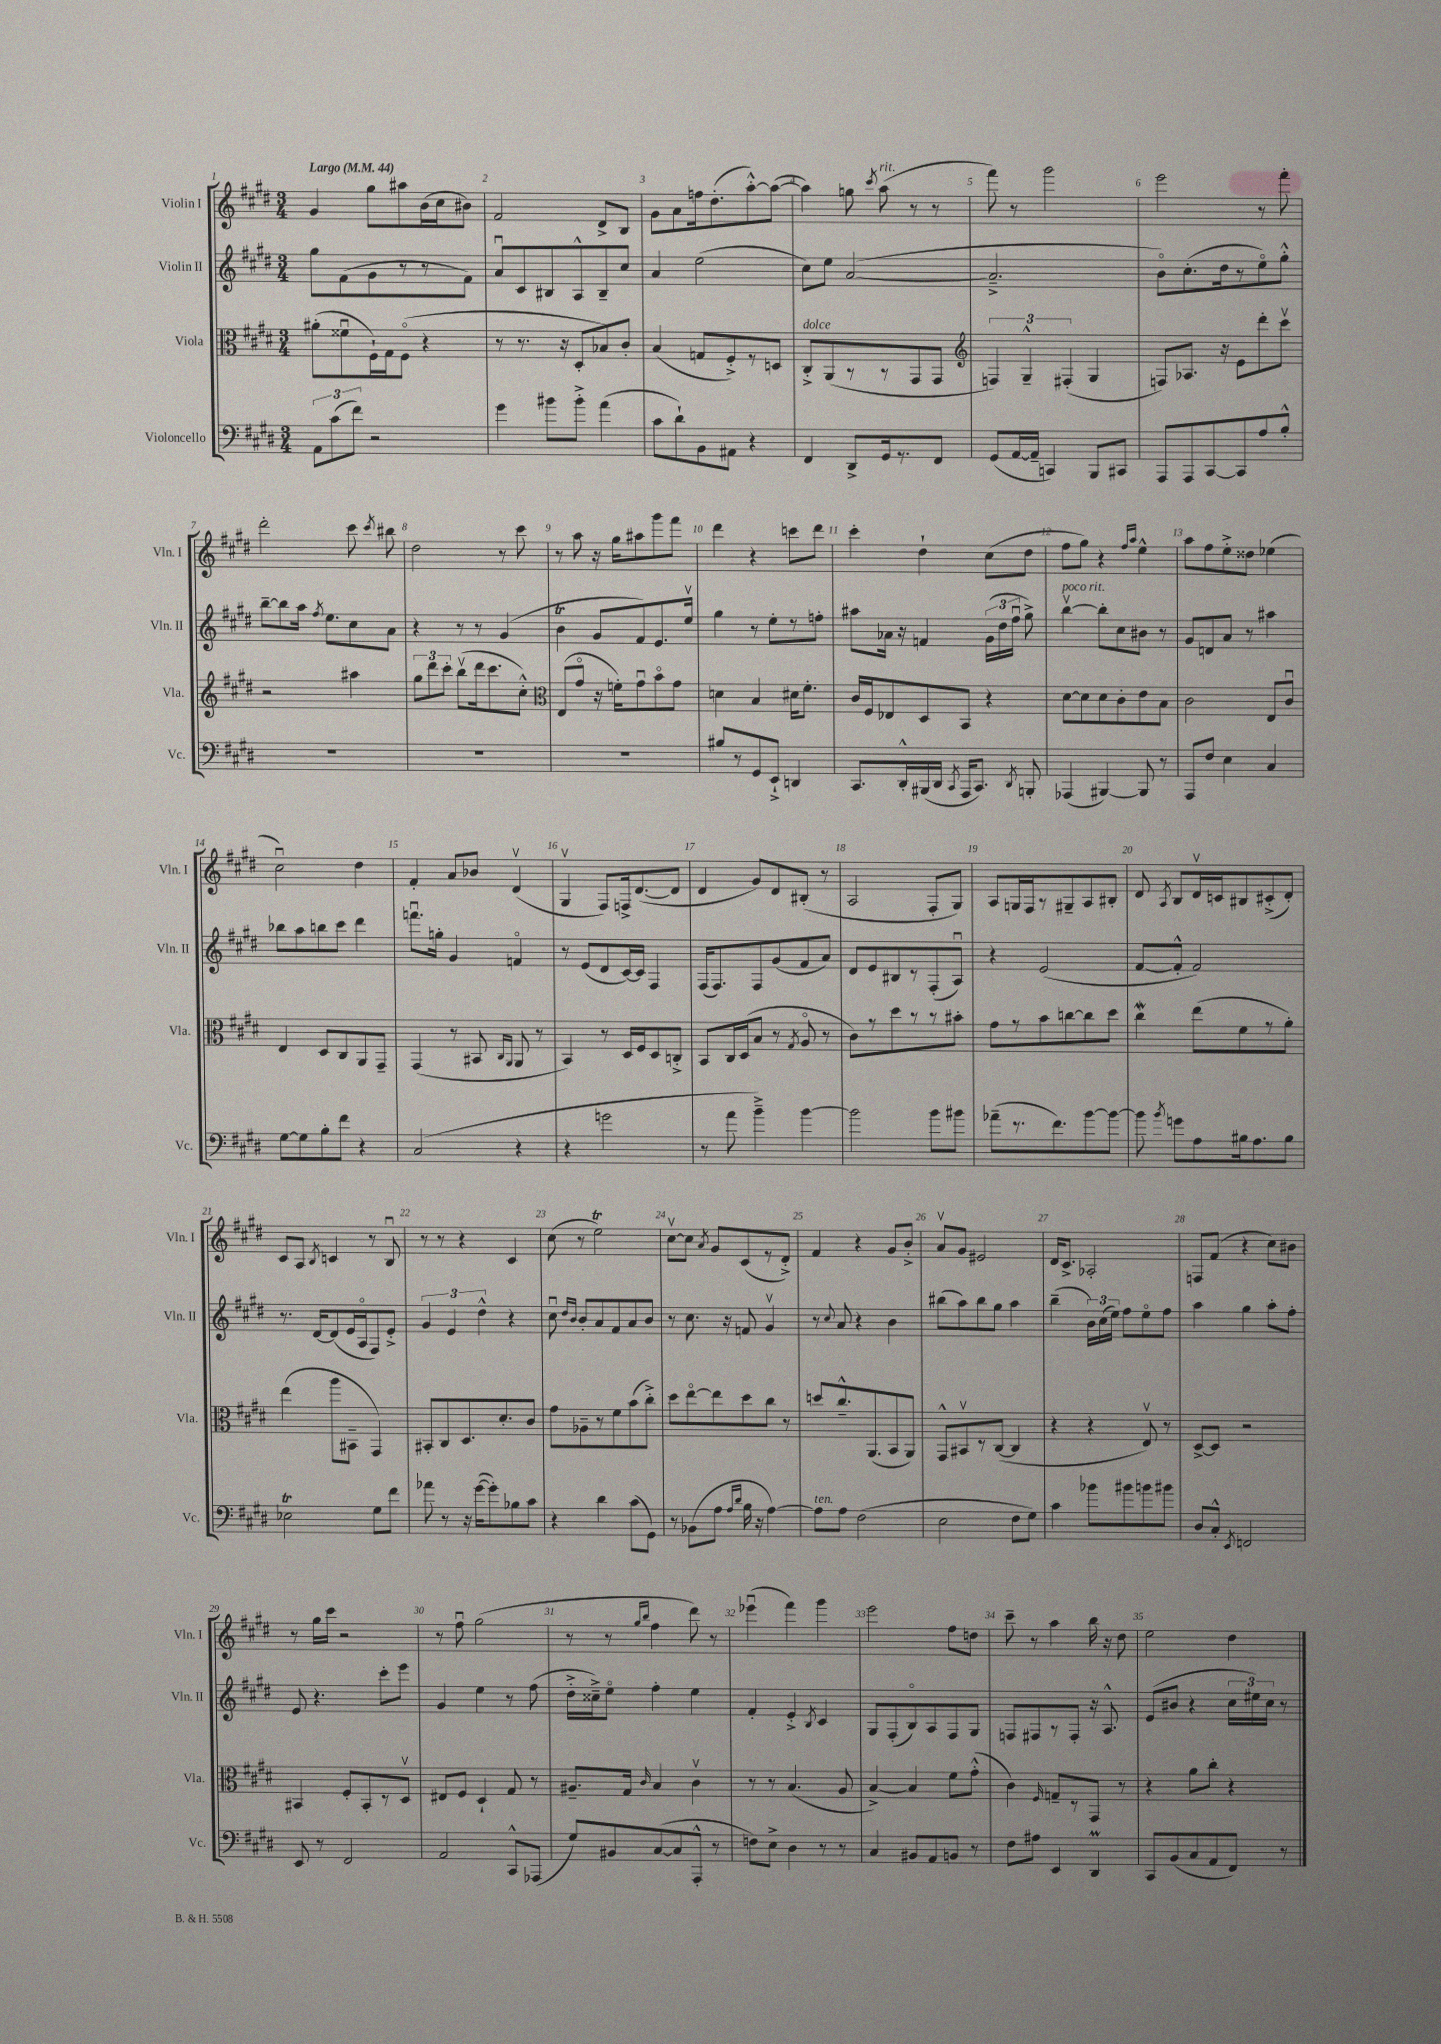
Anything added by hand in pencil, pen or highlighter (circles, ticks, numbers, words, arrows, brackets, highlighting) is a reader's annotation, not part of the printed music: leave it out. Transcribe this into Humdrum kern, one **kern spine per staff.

**kern	**kern	**kern	**kern
*part4	*part3	*part2	*part1
*staff4	*staff3	*staff2	*staff1
*I"Violoncello	*I"Viola	*I"Violin II	*I"Violin I
*I'Vc.	*I'Vla.	*I'Vln. II	*I'Vln. I
*clefF4	*clefC3	*clefG2	*clefG2
*k[f#c#g#d#]	*k[f#c#g#d#]	*k[f#c#g#d#]	*k[f#c#g#d#]
*M3/4	*M3/4	*M3/4	*M3/4
*MM44	*MM44	*MM44	*MM44
=1	=1	=1	=1
!	!	!	!LO:TX:a:B:t=Largo
12AA\L	(8a#X'\L	8gg#\L	4g#/
(12c#\	.	.	.
.	8f##Xu\	(8f#\	.
12f#\J)	.	.	.
2r	16F#`\L)	8g#\	8gg#\L
.	16G#\J	.	.
.	(8F#\J	8r	8aa#X\
.	4r	8r	(16b\L
.	.	.	16cc#\J
.	.	8f#\J)	8b#X\J)
=2	=2	=2	=2
4g#\	8r	8au/L	2f#/
.	8.r	8c#/	.
8b#X\L	.	8B#X/	.
.	16r	.	.
8b#'^\J	8D#'/L	8A^^/	.
(4a\	8B-X/)	8B#~/	8d#^/L
.	8c#'/J	8cc#/J	8B/J
=3	=3	=3	=3
8c#\L	(4B/	4a/	8g#\L
8d#`\)	.	.	8a\
8BB\	8Gn/L	(2ee\	16ffn\k
.	.	.	(8.dd#'\
8AA#X\J	8F#'^/)	.	.
4r	8r	.	[8aa'^^\)
.	8Dn/J	.	(8aa\J_
=4	=4	=4	=4
!	!LO:TX:a:i:t=dolce	!	!
4FF#/	8C#'^/L	8cc#\L)	4aa\])
.	(8AA/	8ee\J	.
8DD#^/L	8r	([2a/	8ggn\
.	.	.	8qccc#/
!	!	!	!LO:TX:a:i:t=rit.
16GG#/k	8r	.	(8aa\
8.r	.	.	.
.	8GG#/	.	8r
8FF#/J	8GG#/J	.	8r
=5	=5	=5	=5
*	*clefG2	*	*
(8GG#/L	6Fn/)	2.a~^/]	8fff#\)
[16AA/L	.	.	8r
.	6G#~^^/	.	.
16AA~/JJ]	.	.	.
4CCn/)	.	.	2ggg#\
.	(6F#X'/	.	.
8BBB/L	4G#/	.	.
8CC#X/J	.	.	.
=6	=6	=6	=6
8AAA/L	8Fn/L)	8b\L)	2eee\
8AAA/	8.A-X/J	(8.cc#'\	.
[8CC#/	.	.	.
.	16r	16dd#\k	.
8CC#/]	8e\L	8r	.
8A/	8ddd#'\	8ee\)	8r
8B'^^/J	8ccc#v\J	8gg#'^^\J	8fff#'\
!!LO:LB:g=z
=7	=7	=7	=7
2.r	2r	[8bb~\L	2ddd#'\
.	.	8bb\]	.
.	.	16aa\Jk	.
.	.	8qff#/	.
.	.	8.ee\L	.
.	4aa#X\	8cc#\	8ccc#\
.	.	.	8qccc#/
.	.	8a\J	8bb#X\
=8	=8	=8	=8
2.r	12gg#\L	4r	2dd#\
.	12ddd#\	.	.
.	12ccc#'\J	.	.
.	(8bbv\L	8r	.
.	16ddd#\k	8r	.
.	8.ccc#\	.	.
.	.	(4g#/	8r
.	8cc#'^^\J)	.	8ccc#\
=9	=9	=9	=9
*	*clefC3	*	*
2.r	(8E/L	4bT\	8r
.	8g#/J	.	8aa\
.	16r	8g#/L	16r
.	16fn'\KL)	.	16gg#\KL
.	8g#u\	8f#/)	8aa#X\
.	8b\	8.e/	8ggg#\
.	8g#\J	.	8fff#\J
.	.	16eev/Jk	.
=10	=10	=10	=10
8B#X/L	4dn\	4gg#\	4ddd#\
8r	.	.	.
8GG#/	4B/	8r	4r
8EE`^/J	.	8ee'\L	.
4DDn/	16d#X\KL	8r	8cccn\L
.	8.f#'\J	.	.
.	.	8ffn'\J	8ddd#\J
=11	=11	=11	=11
8.CC#/L	16c#/LL	8aa#X\L	4ccc#'\
.	16F#/J	.	.
.	8E-X/	16a-X\Jk	.
16DD#'^^/L	.	16r	.
(16BBB#X/	8D#/	4fn/	4dd#`\
16DD#/JJ	.	.	.
8qCC#/	.	.	.
16AAA/KL	8BB/J	.	.
8.CC#/J)	.	.	.
.	4r	(24g#\LL	(8cc#\L
.	.	24dd#\	.
.	.	24ff#u\JJ	.
8qDD#/	.	.	.
8BBBn'/	.	8gg#^\)	8dd#\J
=12	=12	=12	=12
!	!	!LO:TX:a:i:t=poco rit.	!
(4AAA-X/	[8d#\L	[4bbv\	8ff#\L
.	8d#\]	.	8gg#\J)
[4BBB#X/)	8d#\	8bb'\L]	4r
.	8c#'\	8cc#\	.
.	.	.	16qqff#/LL
.	.	.	16qqaa/JJ
8BBB#/]	8e\	8b#X\J	4ee^^\
8r	8B\J	8r	.
=13	=13	=13	=13
8AAA/L	2c#\	8g#/L	8aa\L
8F#/J	.	8dn/	8ff#\
4E\	.	8a/J	8ee'^\
.	.	8r	8dd##X\J
4C#/	8E/L	4aa#X\	(4ee-X\
.	8c#u/J	.	.
!!LO:LB:g=z
=14	=14	=14	=14
[8G#\L	4E/	8bb-X\L	2cc#u\)
8G#\]	.	8aa\	.
8B'\	8D#/L	8bbn\	.
8f#\J	8C#/	8ccc#\J	.
4r	8AA/	4ddd#\	4dd#\
.	8GG#~/J	.	.
=15	=15	=15	=15
(2C#/	(4GG#/	8.fffnu\L	4f#'/
.	.	16ggn'\Jk	.
.	8r	4g#/	8a/L
.	8BB#X/	.	8b-X/J
.	16qqC#/LL	.	.
.	16qqAA/JJ	.	.
4r	8AA/	4fn/	(4d#v/
.	8r	.	.
=16	=16	=16	=16
4r	4BB/)	8r	4G#v/
.	.	(8e/L	.
2gn\	8r	8d#/	8F#/L)
.	16D#/LL	[16c#/L)	16Fn^/k
.	16F#/J	16c#/JJ]	([8.d#/
.	8D#/	4F#/	.
.	8Cn'^/J	.	8d#/J]
=17	=17	=17	=17
8r	8BB/L	(16F#/KL	4d#/
.	.	8.F#/)	.
8a\	16C#/L	.	.
.	(16D#/J	.	.
4b~^\)	8B/J	8F#/	8g#/L)
.	8r	(8g#/	8d#/
.	8qG#/	.	.
[4b\	8A/	8f#/	(8B#X'/J
.	8r	8a/J)	8r
=18	=18	=18	=18
2b\]	8c#\L)	8d#/L	2A/
.	8r	8e/	.
.	8dd#\	8B#X/	.
.	8r	8r	.
8b\L	8r	(8F#'/	8F#'/L
8b#X\J	8b#X'\J	8Au/J)	8G#/J)
=19	=19	=19	=19
(8a-X~\L	8g#\L	4r	8A/L
8.r	8r	.	16Gn/L
.	.	.	16F#/J
.	8b\	(2e/	8r
8.f#\)	.	.	.
.	[8ccn\	.	8G#X~/
[8b\	8cc\]	.	8A/
8b\J_	8dd#\J	.	8B#X'/J
=20	=20	=20	=20
8b\]	4cc#W\	[8f#/L	8d#/
8qb/	.	.	8qA/
8gn\L	.	8f#'^^/J]	8B/L
8A\	(8ee\L	2f#/)	16d#v/L
.	.	.	16cn/J
16B#X\k	8f#\	.	8B#X/
8.A\	.	.	.
.	8r	.	(8c#X'^/
8B#\J	8a'\J)	.	8d#'/J)
!!LO:LB:g=z
=21	=21	=21	=21
2E-XT\	(4ee\	8.r	8c#/L
.	.	.	8A/J
.	.	[16d#/KL	.
.	.	.	8qB/
.	8aa\L	(8d#/]	4cn/
.	8BB#X~\J	16e/L	.
.	.	16A/J	.
8G#\L	4GG#/)	8F#/)	8r
8f#\J	.	8e'^/J	8Bu/
=22	=22	=22	=22
8a-X\	8BB#X'/L	6g#/	8r
8r	8C#/	.	8r
.	.	6e/	.
16r	8.D#/	.	4r
([16g#\KL	.	.	.
.	.	6dd#^^\	.
8g#'\])	.	.	.
.	8.d#'/	.	.
8B-X\	.	4r	4c#/
8c#\J	8c#/J	.	.
=23	=23	=23	=23
4r	8g#\L	8cc#u\	(8cc#\
.	.	16qqdd#/LL	.
.	.	16qqb/JJ	.
.	8A-X~\	8b'/L	8r
4d#\	8r	8a/	2eeT\)
.	8f#\	8f#/	.
(8c#\L	(8b\	8a/	.
8GG#\J)	8cc#'^\J)	8b/J	.
=24	=24	=24	=24
8r	8dd#\L	8r	[8cc#v\L
(8BB-X\L	[8ee\	8.cc#\	8cc#\J]
.	.	.	8qa/
8A\J	8ee\]	.	8g#/L
.	.	16r	.
16qqA/LL	.	.	.
16qqd#/JJ	.	.	.
16B\	8dd#\	8fn/	(8c#/
16r	.	.	.
[4A\)	8cc#\J	4g#v/	8r
.	8r	.	8d#'^/J)
=25	=25	=25	=25
!LO:TX:a:i:t=ten.	!	!	!
8A\L]	8ddn/L	8r	4f#/
.	.	8qqcc#/	.
8A\J	8.cc#~^^/	8a/	.
(2F#\	.	4r	4r
.	(8.AA/	.	.
.	8BB/	4b\	8g#/L
.	8AA/J)	.	8b'^/J
=26	=26	=26	=26
2E\	8GG#^^/L	(8bb#X\L	8av/L
.	8BB#Xv/	8aa\)	8g#/J
.	8r	8bb#\	2e#X/
.	([8C#/J	8gg#\J	.
8F#\L	4C#/]	4aa\	.
8G#\J)	.	.	.
=27	=27	=27	=27
4c#\	4r	(4bb~\	16d#/KL
.	.	.	8.c#^/J
8b-X\L	4r	24b\LL)	2A-X'/
.	.	(24cc#\	.
.	.	24ee\JJ)	.
8b#X\	.	8ff#\L	.
8bn\	8Ev/)	8ee\	.
8b#X\J	8r	8ff#\J	.
=28	=28	=28	=28
8D#/L	[8D#^/L	4aa\	8Fn/L
8C#'^^/J	8D#/J]	.	(8f#/J
8qEE/	.	.	.
2FFn/	2r	4gg#\	4r
.	.	8aa'\L	8cc#\L)
.	.	8ff#'\J	8b#X\J
!!LO:LB:g=z
=29	=29	=29	=29
8EE/	4BB#X/	8e/	8r
8r	.	4.r	16gg#\LL
.	.	.	16ccc#\JJ
2FF#/	8F#'/L	.	2r
.	8BB#'/	.	.
.	8r	8ccc#'\L	.
.	8D#v/J	8eee\J	.
=30	=30	=30	=30
2AA/	8E#X/L	4g#/	8r
.	8F#/J	.	8ff#u\
.	4D#`/	4ee\	(2gg#\
8CC#^^/L	8G#/	8r	.
(8AAA-X/J	8r	(8ff#\	.
=31	=31	=31	=31
8G#/L)	8.A#X~/L	16dd#'^\LL	8r
.	.	16cc##X~^\J)	.
8BB#X/	.	8ee\J	8r
.	16G#/Jk	.	.
.	.	.	16qqgg#/LL
.	16qqc#/	.	16qqbb/JJ
([8C#/	4B/	4ff#'\	4ff#\
8C#/]	.	.	.
8AAA'^^/J	4c#v\	4ee\	8ddd#\)
8r	.	.	8r
=32	=32	=32	=32
8Fn\L)	8r	4f#'/	(4eee-Xu\
8E^\J	8r	.	.
4D#\	(4.B/	4e'^/	4fff#\)
.	.	8qB/	.
8r	.	4c#/	4ggg#\
8r	8A/	.	.
=33	=33	=33	=33
4C#/	[4B^/)	8G#/L	2eee\
.	.	(8F#'/	.
8BB#X/L	4B/]	8B/)	.
8AA/	.	8A/	.
8BBn/J	8f#\L	8F#/	8ff#\L
8r	(8g#'^^\J	8G#/J	8ddn\J
=34	=34	=34	=34
8F#\L	4c#\)	8Fn/L	8ccc#~\
8A#X\J	.	8F#X/	8r
.	16qqF#/	.	.
4EE/	8Gn~/L	8r	4aa\
.	8r	8F#'/J	.
4DD#m/	8GG#/J	16r	16bb\
.	.	8.A^^/	16r
.	8r	.	8dd#\
=35	=35	=35	=35
8CC#/L	4r	(8e/L	2ee\
(8BB/	.	8b#X/J	.
8C#/	8a\L	4r	.
8AA/	8cc#'\J	.	.
8FF#/J)	4r	24cc#\LL	4dd#\
.	.	24ee#X\)	.
.	.	24cc#\JJ	.
8r	.	8r	.
==	==	==	==
*-	*-	*-	*-
